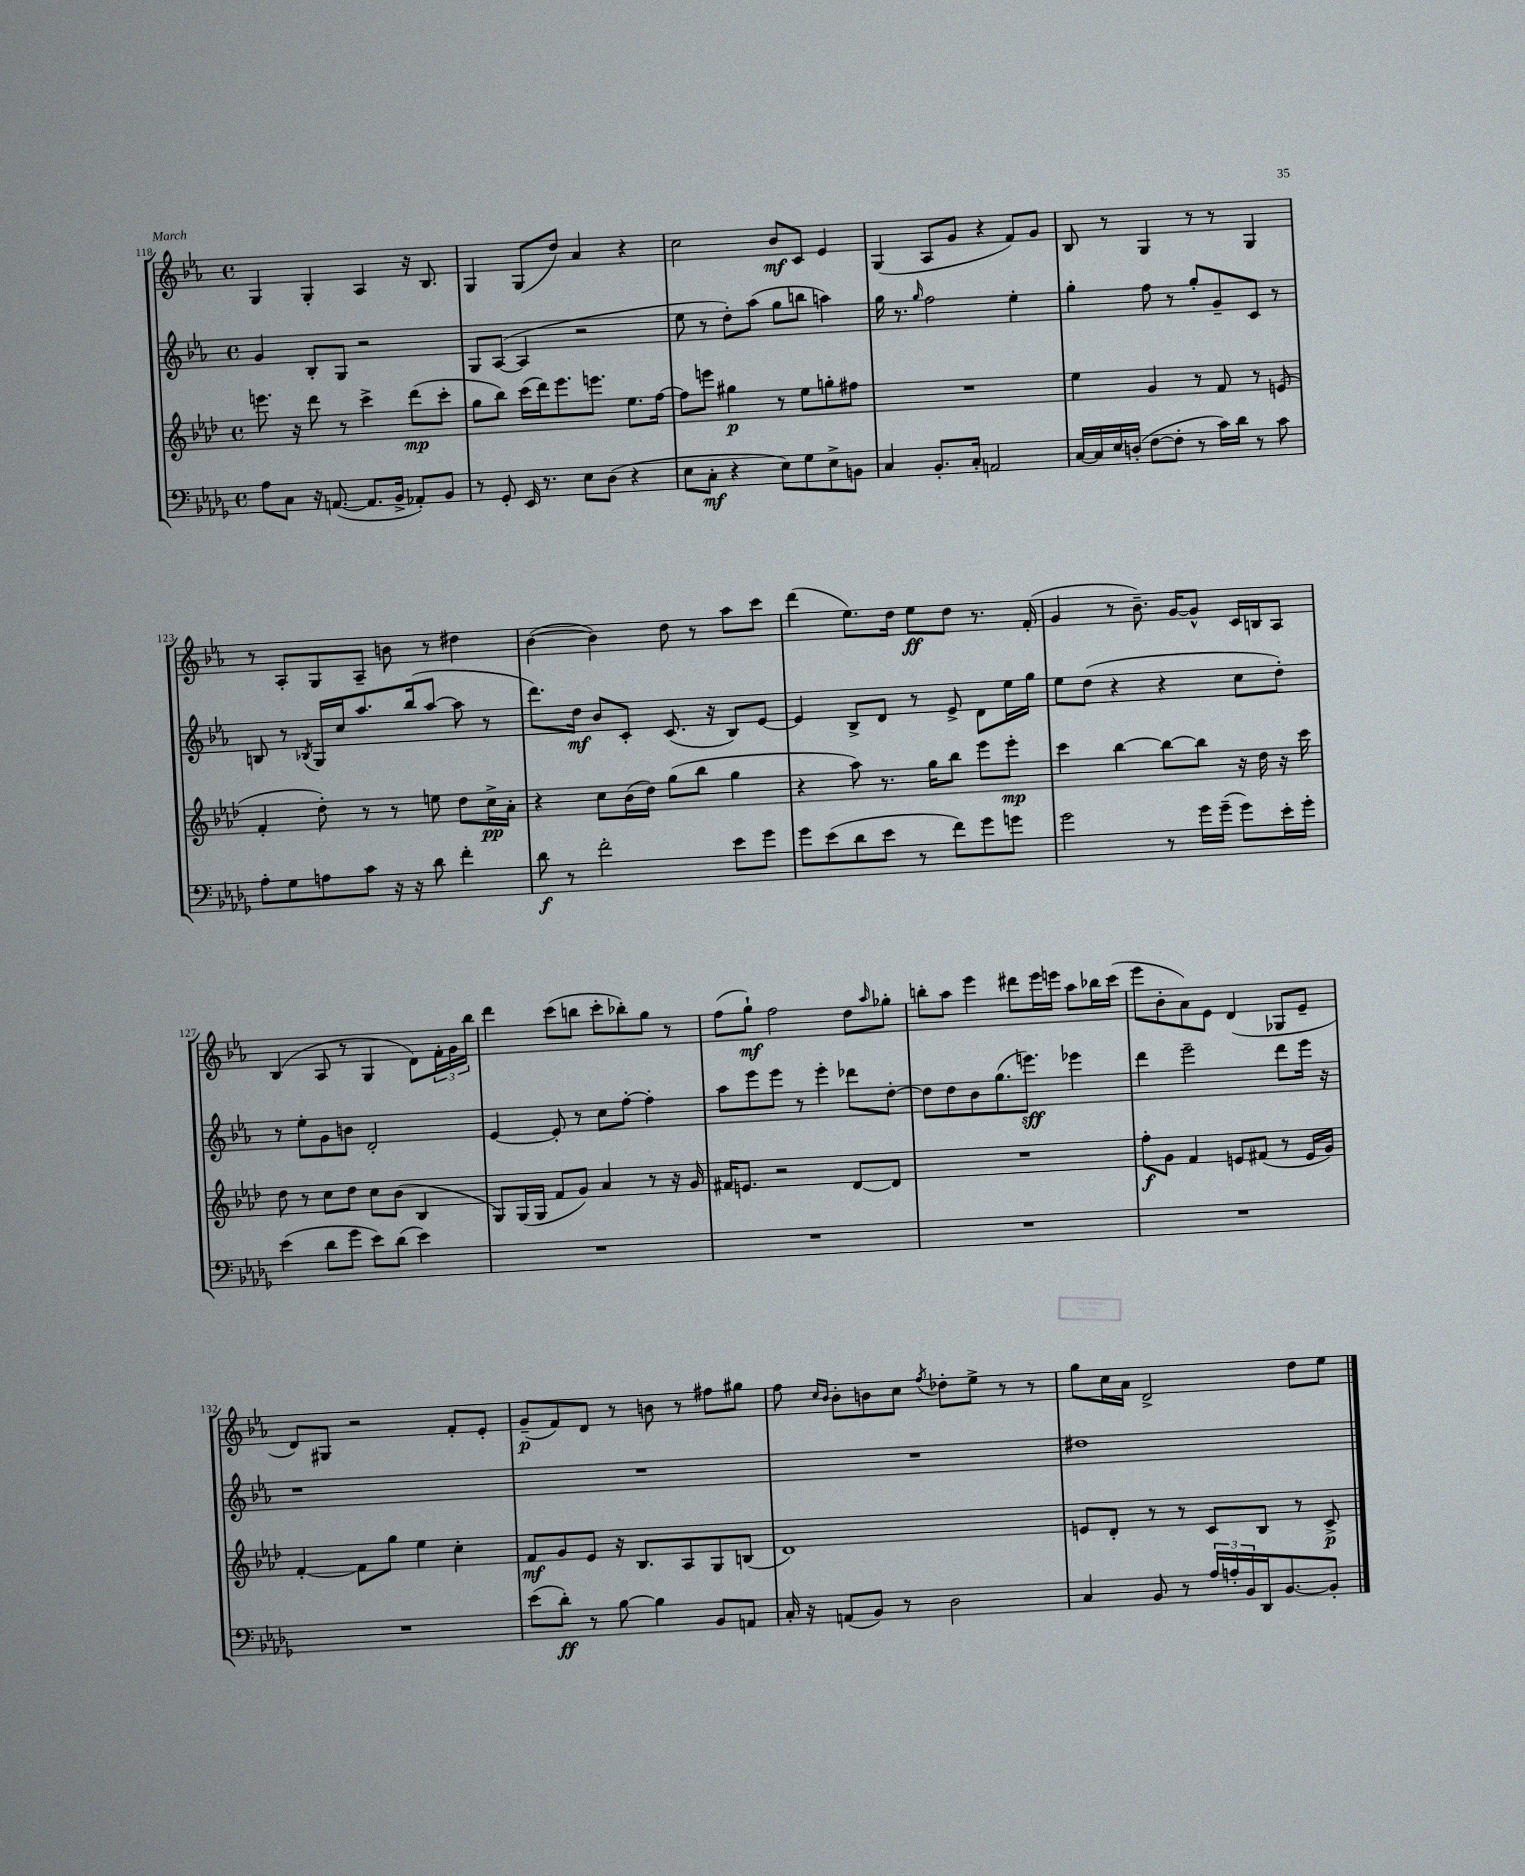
<<
\new StaffGroup <<
\new Staff = "s0" {
    \clef treble \key ees \major \defaultTimeSignature \time 4/4
    g4 g4-. aes4 r16 bes8. |
    g4 g8( d''8) aes'4 r4 |
    c''2 bes'8\mf c'8 ees'4 |
    g4( aes8 g'8 r4 f'8) g'8 |
    bes8 r8 g4 r8 r8 g4 |
    r8 aes8-. g8 aes8-- b'8 r8 dis''4 |
    bes'4~( bes'4) d''8 r8 aes''8 c'''8 |
    d'''4( ees''8.) d''16 ees''8\ff d''8 r8. f'16-.( |
    g'4 r8 bes'8.--) g'16~ g'8-^ c'16 b16 aes8 |
    bes4( aes8 r8 g4 d'8) \tuplet 3/2 { f'16-. g'16 bes''16 } |
    d'''4 c'''8( b''8 c'''8-. bes''8-.) g''8 r8 |
    f''8( g''8-!\mf) f''2 d''8 \grace { aes''16 } ges''8-. |
    b''8-. aes''8 ees'''4 dis'''8 ees'''16 e'''16 aes''8 bes''16 c'''16( |
    ees'''8 bes'8-. aes'8) ees'8 d'4( ges8 ees'8-- |
    d'8) gis8 r2 f'8-. ees'8-. |
    g'8--\p( f'8) d'8 r8 b'8 r8 fis''8 gis''8 |
    f''8 \grace { c''16 bes'16 } bes'8-. b'8 c''8 \acciaccatura { f''8 } des''8-. ees''8-> r8 r8 |
    g''8 c''16 aes'16 d'2-> d''8 ees''8 \bar "|." |
}
\new Staff = "s1" {
    \clef treble \key ees \major \defaultTimeSignature \time 4/4
    g'4 bes8-. g8 r2 |
    g8 aes8~( aes4 r2 |
    ees''8 r8 d''8-.) aes''8( g''8 b''8 a''4) |
    g''16 r8. \grace { g''16 } f''2 ees''4-. |
    g''4-. f''8 r8 g''8-. g'8-- c'8 r8 |
    b8 r8 \acciaccatura { bes8 } g16 c''16 aes''8. bes''16( aes''8~ aes''8 r8 |
    d'''8.) d''16\mf bes'8 c'8-. c'8.( r16 bes8) ees'8~ |
    ees'4 bes8-> d'8 r8 ees'8-> d'8 ees''16 g''16 |
    ees''8 d''8( r4 r4 c''8 d''8-.) |
    r8 ees''8-. g'8 b'8 d'2-. |
    ees'4~ ees'8-. r8 c''8 f''8~-. f''4-. |
    aes''8 ees'''8 ees'''8 r8 ees'''4-. des'''8 d''8~-. |
    d''8 d''8 bes'8 g''8.( e'''8.\sff) ees'''4 |
    d'''4 ees'''2-- d'''8 ees'''16 r16 |
    r1 |
    R1 |
    R1 |
    dis''1 \bar "|." |
}
\new Staff = "s2" {
    \clef treble \key aes \major \defaultTimeSignature \time 4/4
    e'''8. r16 des'''8 r8 c'''4-> des'''8\mp( c'''8-. |
    g''8 bes''8) c'''16( des'''16) ees'''8. e'''8. ees''8. f''16~ |
    f''8 e'''8 gis''4\p r8 ees''8 g''8-. fis''8 |
    R1 |
    ees''4 g'4 r8 f'8 r8 e'8( |
    f'4-. des''8-.) r8 r8 e''8 des''8 c''16->\pp aes'16-. |
    r4 c''8 bes'16( des''16) g''8( bes''8 g''4 |
    r4 aes''8) r8. g''16 bes''8 ees'''8 ees'''8-.\mp |
    c'''4 bes''4~ bes''8~ bes''8 r16 des''16 r16 c'''16 |
    des''8 r8 c''8 des''8 c''8 bes'8( bes4 |
    g8) g16( g16 f'8 g'8) aes'4 r8 r16 g'16 |
    fis'16 e'8. r2 des'8~ des'8 |
    R1 |
    f''8-.\f g'8 f'4 e'8 fis'8( r8 e'16 g'16) |
    f'4~-. f'8 g''8 ees''4 c''4-. |
    f'8\mf g'8 ees'8 r16 bes8. aes8 g8 b8( |
    des'1) |
    e'8 des'8-. r8 r8 c'8 bes8 r8 c'8->\p \bar "|." |
}
\new Staff = "s3" {
    \clef bass \key des \major \defaultTimeSignature \time 4/4
    aes8 c8 r16 a,8.~( a,8. bes,16-> aes,8-.) bes,8 |
    r8 ges,8-. ees,16 r8. ees8 des8( r4 |
    ees8 c8-.\mf r4 ees8) ges8 ees8-> b,8 |
    c4 bes,8.-. c16-. a,2 |
    c16~ c16 ees16 d16-.( f8~ f8-. r8 c'16) des'16 r8 c'8 |
    aes8-. ges8 a8 c'8 r16 r16 des'8 f'4-. |
    des'8\f r8 f'2-. ees'8 ges'8 |
    ges'8 ees'8( des'8 ees'8 r8 f'8) ges'8 g'8 |
    ges'2 r8 ges'16 ges'16--( ges'8) ees'16-. ges'16-. |
    ees'4( des'8 ges'8 ees'8) des'8( ees'4) |
    R1 |
    R1 |
    R1 |
    R1 |
    R1 |
    ees'8( des'8-.\ff) r8 bes8~ bes4 bes,8 a,8 |
    c16-. r16 a,8( bes,8) r8 des2 |
    c4 bes,8 r8 \tuplet 3/2 { aes16 a16-. bes,16 } des,16 bes,8.~ bes,8-. \bar "|." |
}
>>
>>
\layout { \context { \Score currentBarNumber = #118 } }
